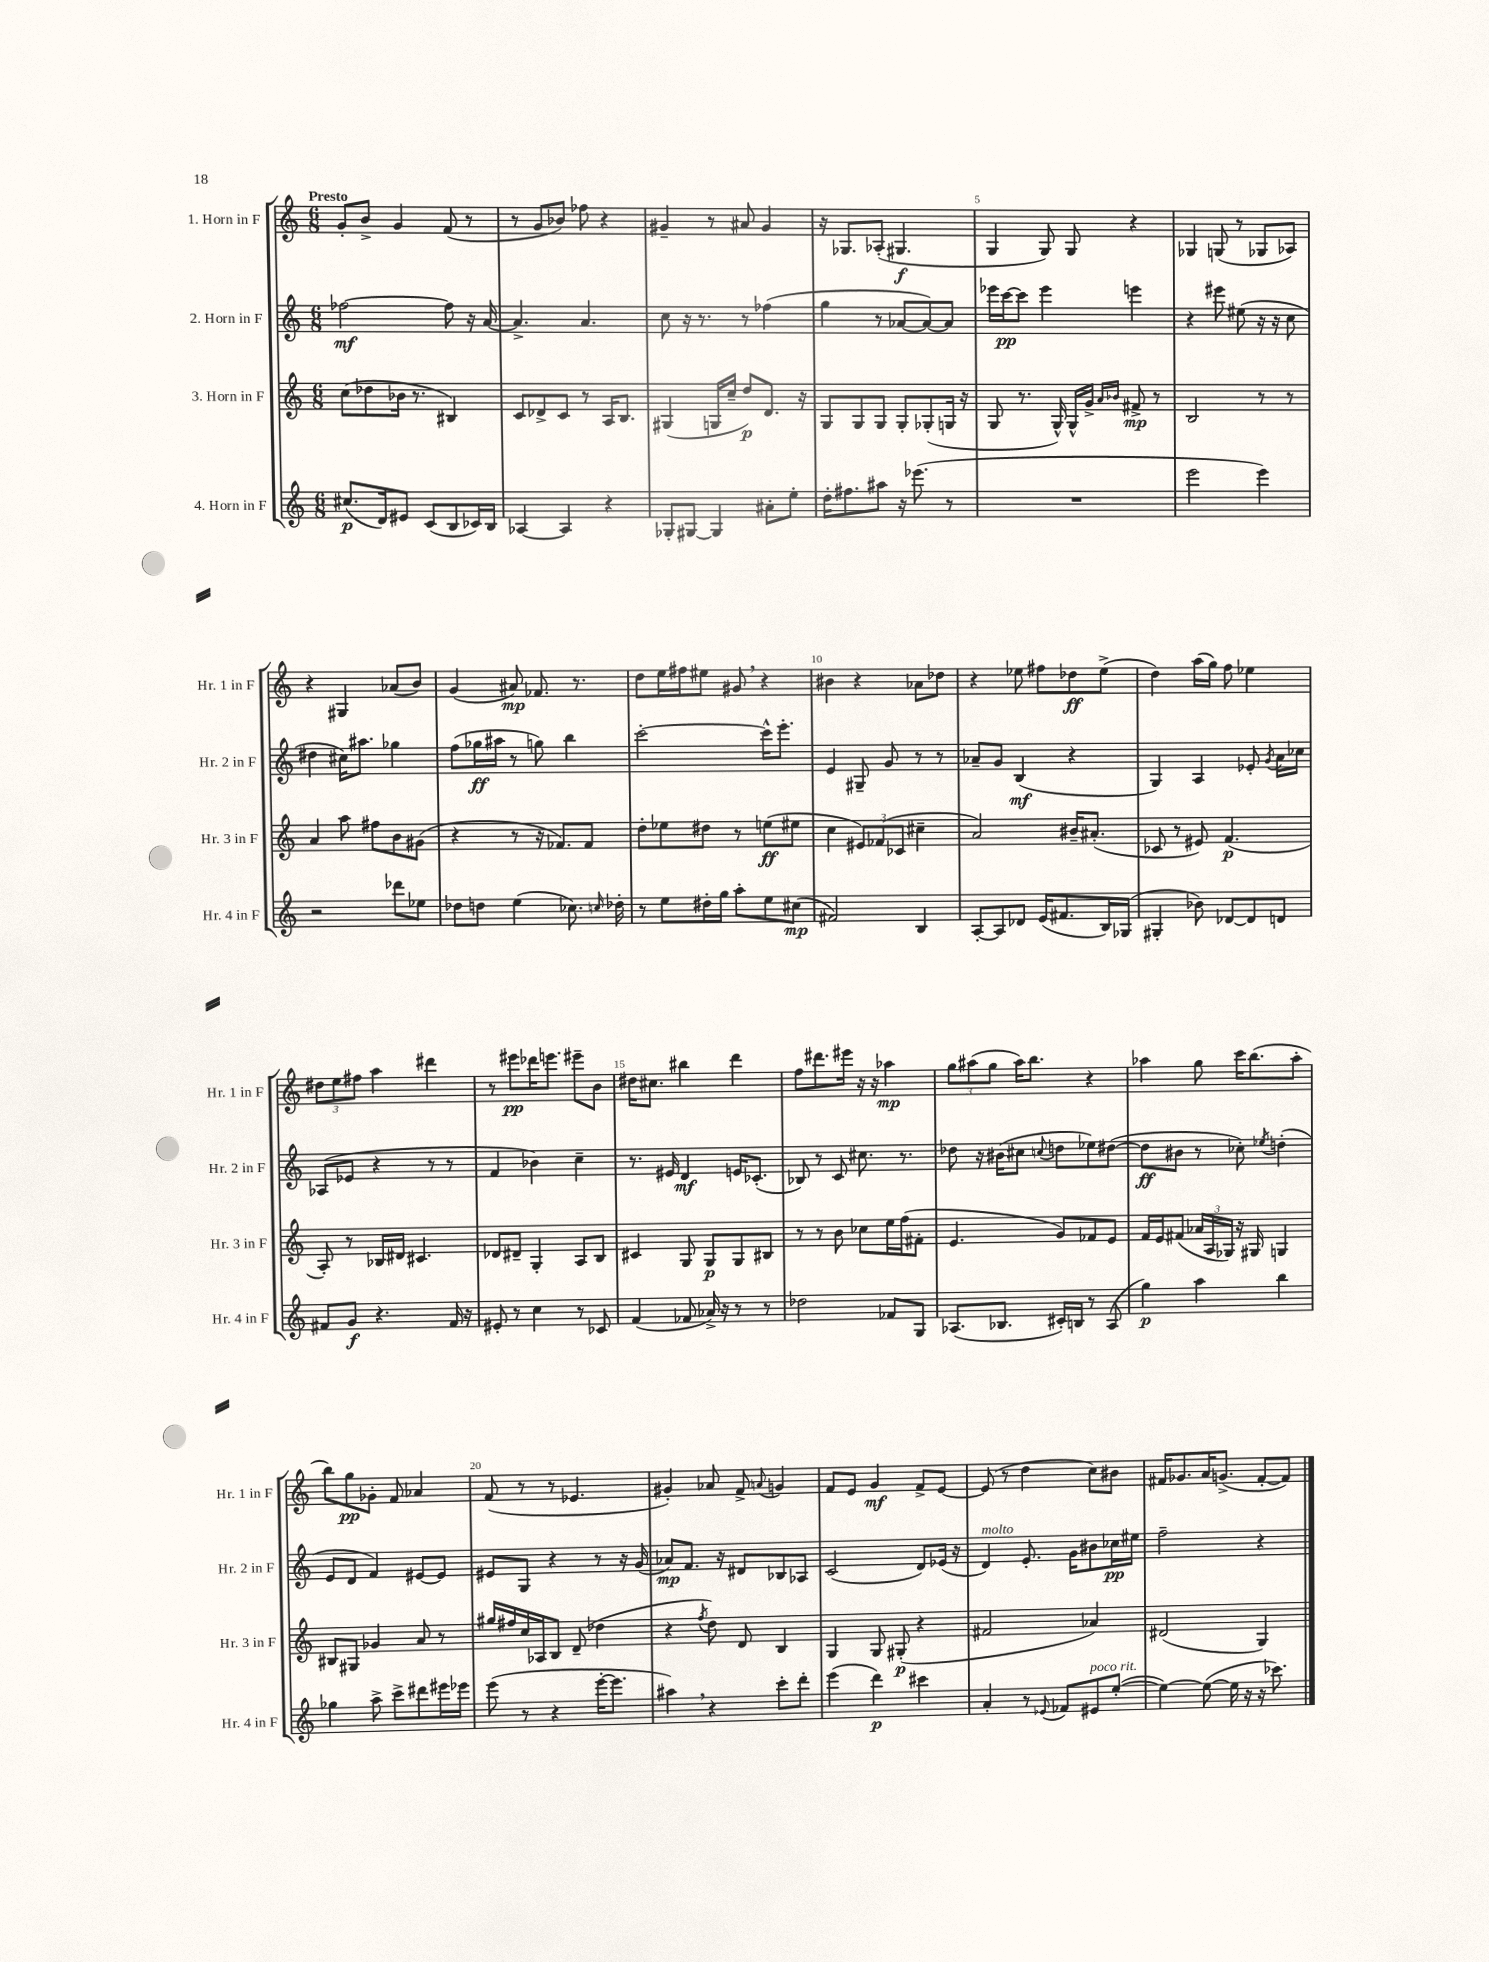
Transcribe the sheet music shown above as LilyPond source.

<<
\new StaffGroup <<
\new Staff = "s0" \with { instrumentName = "1. Horn in F" shortInstrumentName = "Hr. 1 in F" } {
    \clef treble \key c \major \numericTimeSignature \time 6/8 \tempo "Presto"
    \autoBeamOff g'8[-. b'8]-> g'4 f'8( r8 |
    r8 g'8[ bes'8]) fes''8 r4 |
    gis'4-- r8 ais'8 gis'4 |
    r16 ges8.[ aes8]-.( gis4.\f |
    g4 g8) g8 r4 |
    ges4 g8( r8 ges8[ aes8]) |
    r4 gis4 aes'8[( b'8]) |
    g'4( ais'8\mp) fes'8. r8. |
    d''8[ e''16 fis''16 eis''8] gis'8 \breathe r4 |
    bis'4 r4 aes'8[ des''8] |
    r4 ees''8 fis''8[ des''8\ff ees''8]->( |
    d''4) a''16[( g''16]) f''8 ees''4 |
    \tuplet 3/2 { dis''8[ e''8 fis''8] } a''4 dis'''4 |
    r8 eis'''8[\pp des'''16 e'''8.] eis'''8[-- b'8] |
    dis''16[ cis''8.] bis''4 d'''4 |
    f''8[ dis'''8. eis'''16] r16 r16 aes''4\mp |
    \tuplet 3/2 { g''8[ ais''8( g''8] } ais''16[) b''8.] r4 |
    aes''4 g''8 c'''16[ b''8.( aes''8]-. |
    b''8[) g''8\pp ges'8]-. f'8 aes'4 |
    f'8( r8 r8 ees'4. |
    gis'4-.) aes'8 f'8-> \appoggiatura { a'8 } g'4 |
    f'8[ e'8] g'4\mf f'8[-> e'8]~ |
    e'8( r8 d''4 c''8[) bis'8] |
    fis'16[ ges'8. a'16 g'8.]->( fis'8[~-. fis'8]) \bar "|." |
}
\new Staff = "s1" \with { instrumentName = "2. Horn in F" shortInstrumentName = "Hr. 2 in F" } {
    \clef treble \key c \major \numericTimeSignature \time 6/8
    \autoBeamOff fes''2~\mf fes''8 r16 a'16~ |
    a'4.-> a'4. |
    c''8 r16 r8. r8 fes''4( |
    g''4 r8 aes'8[~ aes'8~) aes'8] |
    ees'''16[ c'''16~\pp c'''8] ees'''4 e'''4 |
    r4 eis'''8 eis''8( r16 r16 c''8 |
    dis''4 cis''16[) ais''8.] ges''4 |
    f''8[( ges''16\ff ais''16] r8 g''8) b''4 |
    c'''2~-. c'''16[-^ e'''8.]-. |
    e'4 gis8-- g'8 r8 r8 |
    aes'8[-- g'8] b4\mf( r4 |
    g4) a4 ees'8-. \acciaccatura { g'8 } a'16[ ces''16] |
    aes8[( ees'8] r4 r8 r8 |
    f'4 bes'4) c''4-- |
    r8. eis'16 d'4\mf e'16[ ces'8.]-.( |
    bes8) r8 c'8 cis''8. r8. |
    des''8 r16 bis'16[( cis''8] \appoggiatura { c''8 } d''8[ ees''8) dis''8]~( |
    dis''8[\ff bis'8] r8 ces''8-.) \acciaccatura { ees''8 } d''4-.( |
    e'8[ d'8] f'4) eis'8[~ eis'8] |
    eis'8[ g8] r4 r8 r16 g'16( |
    aes'8[\mp) f'8.] r16 dis'8[ bes8 aes8] |
    c'2( d'8[) ees'16]( r16 |
    d'4^\markup { \italic "molto" }) e'8.-. g'16[ bis'8 ces''16\pp eis''16] |
    f''2-- r4 \bar "|." |
}
\new Staff = "s2" \with { instrumentName = "3. Horn in F" shortInstrumentName = "Hr. 3 in F" } {
    \clef treble \key c \major \numericTimeSignature \time 6/8
    \autoBeamOff c''8[( des''8 bes'16] r8. bis4) |
    c'8[ des'8-> c'8] r8 a16[ b8.] |
    gis4( g16[ c''16]-- d''8[\p) d'8.] r16 |
    g8[ g8 g8] g8[-. ges8-.( g16] r16 |
    g8 r8. g16-^) g16[-^ g'16]-> \grace { a'16[ bes'16] } fis'8->\mp r8 |
    b2 r8 r8 |
    a'4 a''8 fis''8[ b'8 gis'8]( |
    r4 r8 r16 fes'8.[) fes'8] |
    d''8[-. ees''8 dis''8] r8 e''8[\ff( eis''8] |
    c''4 \tuplet 3/2 { eis'8[) fes'8( ces'8] } cis''4-- |
    a'2) bis'16[-- ais'8.]-.( |
    ces'8 r8 eis'8) f'4.\p( |
    a8-.) r8 bes16[ dis'16] cis'4. |
    des'8[ dis'8]-- g4-. a8[ b8] |
    cis'4 g8 g8[\p g8 bis8] |
    r8 r8 b'8 ces''8[ e''16 f''16( fis'8]-. |
    e'4. g'8[) fes'8 e'8] |
    f'16[ e'16 fis'8]( \tuplet 3/2 { aes'16[ a16 ges16]) } r16 gis16 g4 |
    bis8[ gis8] ges'4 a'8 r8 |
    gis''16[ fis''16 c''16 aes16 b8] d'8--( des''4 |
    r4 \acciaccatura { f''8 } d''8) d'8 b4 |
    g4 g8 gis8-.\p( r4 |
    fis'2 aes'4) |
    dis'2( g4) \bar "|." |
}
\new Staff = "s3" \with { instrumentName = "4. Horn in F" shortInstrumentName = "Hr. 4 in F" } {
    \clef treble \key c \major \numericTimeSignature \time 6/8
    \autoBeamOff cis''8.[\p( d'16) eis'8] c'8[( b8 ces'16) b16] |
    aes4~ aes4 r4 |
    ges8[-. gis8]~ gis4 ais'8[-. e''8]-. |
    d''16[-. fis''8. ais''8] r16 ees'''8.( r8 |
    R2. |
    e'''2 e'''4) |
    r2 des'''8[ ees''8] |
    des''8[ d''8] e''4( ces''8.) \grace { c''16 } des''16-. |
    r8 e''8[ dis''16-. g''16] a''8[-. e''8 cis''8]\mp( |
    fis'2) b4 |
    a8[~-. a8 des'8] e'16[( fis'8. b16) ges16]( |
    gis4-. bes'8) des'8[~ des'8 d'8] |
    fis'8[ g'8]\f r4. fis'16 r16 |
    eis'8-. r8 c''4 r8 ces'8 |
    f'4( fes'8 aes'16->) r16 r8 r8 |
    des''2 fes'8[ g8] |
    aes8.[( bes8.] cis'16[-.) b16] r8 aes8( |
    g''4\p) a''4 b''4 |
    ges''4 a''8-> c'''8[-> dis'''8 eis'''16 ees'''16] |
    e'''8( r8 r4 e'''16[~-. e'''8.] |
    ais''4) \breathe r4 c'''8[-. d'''8]-. |
    e'''4( d'''4\p) cis'''4 |
    a'4-. r8 \appoggiatura { ees'8 } fes'8[ eis'8^\markup { \italic "poco rit." } e''8]~-.( |
    e''4~) e''8~( e''16 r16 r16 ces'''8.) \bar "|." |
}
>>
>>
\layout { \context { \Score \override BarNumber.break-visibility = ##(#f #t #t) barNumberVisibility = #(every-nth-bar-number-visible 5) } }
